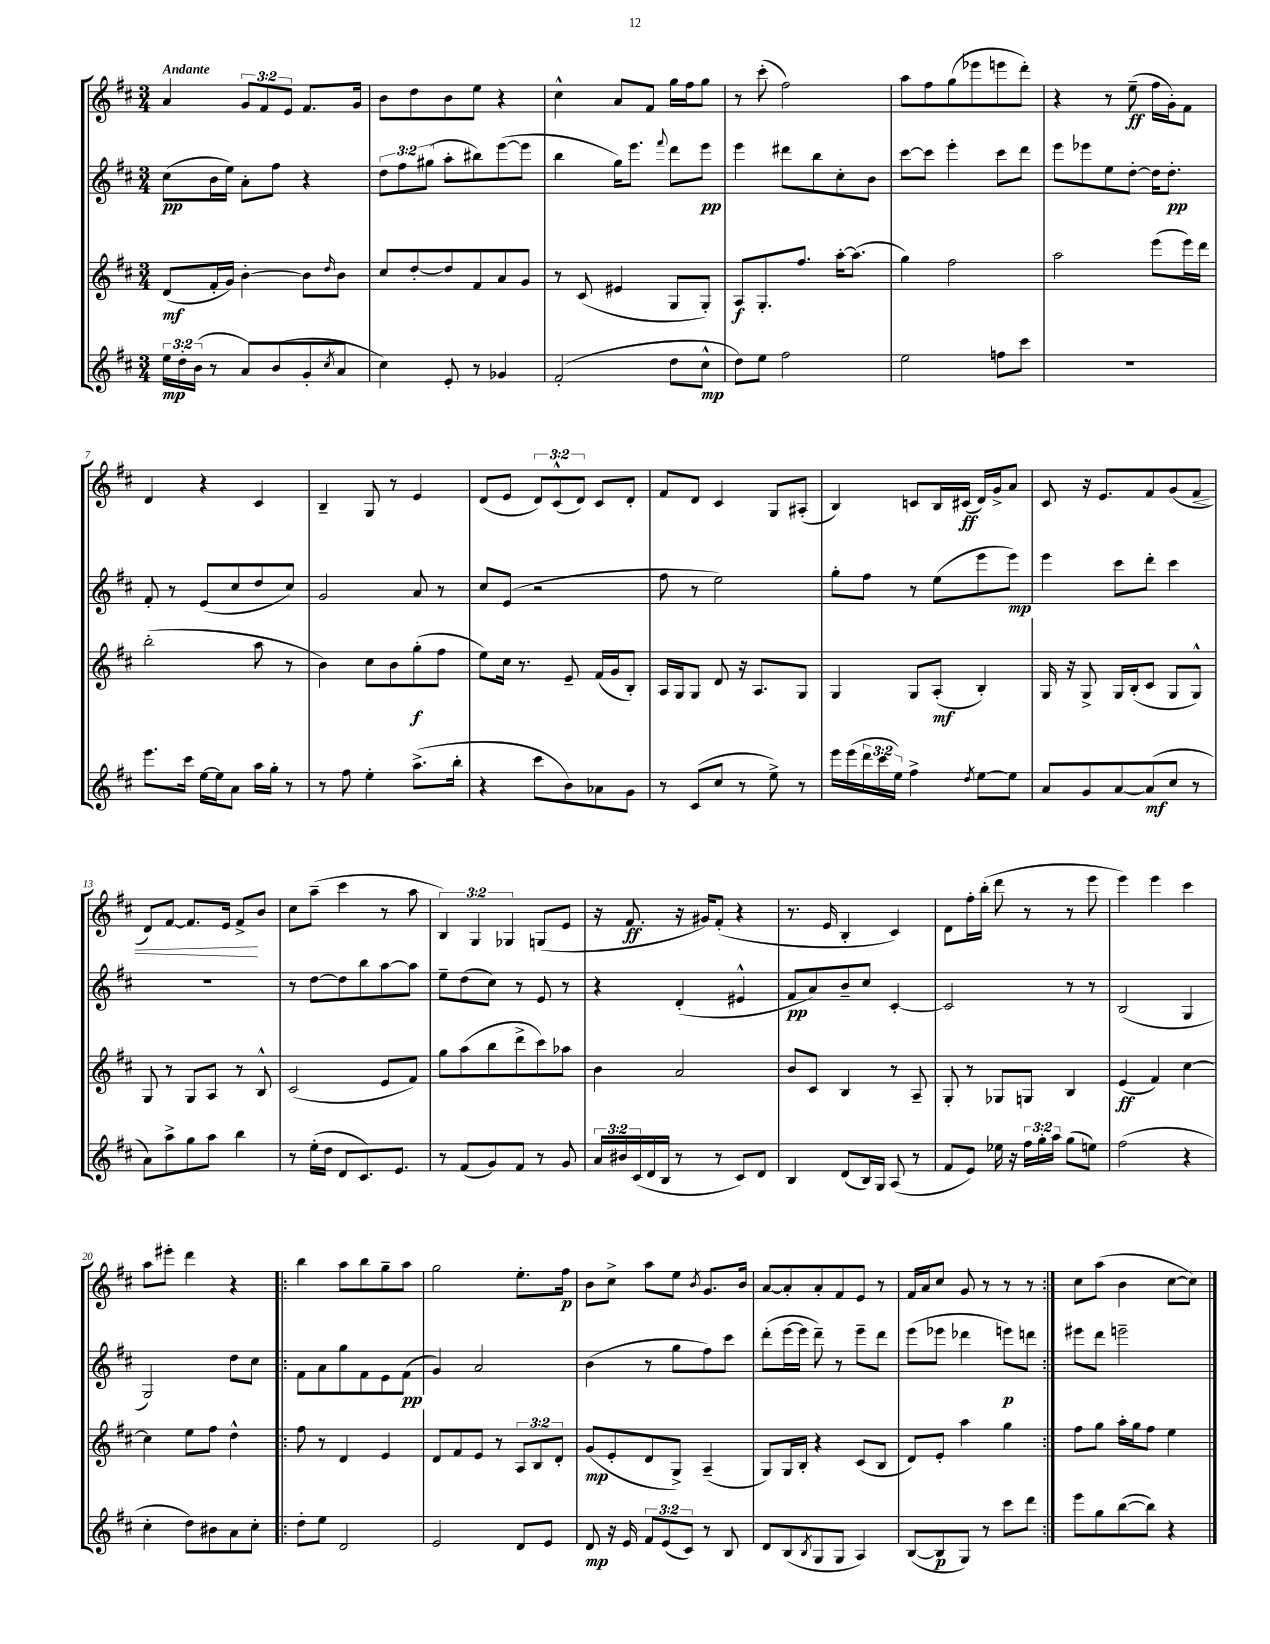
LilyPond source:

<<
\new StaffGroup <<
\new Staff = "s0" {
    \clef treble \key d \major \numericTimeSignature \time 3/4 \override Staff.TupletNumber.text = #tuplet-number::calc-fraction-text \tempo "Andante"
    a'4 \tuplet 3/2 { g'8 fis'8 e'8 } fis'8. g'16 |
    b'8 d''8 b'8 e''8 r4 |
    cis''4-^ a'8 fis'8 g''16 fis''16 g''8 |
    r8 cis'''8-.( fis''2) |
    a''8 fis''8 g''8( ees'''8 e'''8 d'''8-.) |
    r4 r8 e''8--\ff( fis''16 g'16-.) fis'8 |
    d'4 r4 cis'4 |
    b4-- g8 r8 e'4 |
    d'8( e'8 \tuplet 3/2 { d'8) cis'8-^( d'8) } cis'8 d'8-. |
    fis'8 d'8 cis'4 g8 ais8-.( |
    b4) c'8 b16 cis'16\ff( d'16) g'16-> a'8 |
    cis'8 r16 e'8. fis'8 g'8( fis'8\< |
    d'8) fis'8~ fis'8. e'16 fis'8->\! b'8 |
    cis''8 a''8--( cis'''4 r8 a''8 |
    \tuplet 3/2 { b4) g4 ges4 } g8( e'8 |
    r16 fis'8.\ff r16 gis'16) fis'8-.( r4 |
    r8. e'16 b4-. cis'4) |
    d'8 fis''16-. b''16-.( d'''8 r8 r8 e'''8 |
    e'''4) e'''4 cis'''4 |
    a''8 eis'''8-. d'''4 r4 |
    \repeat volta 2 { b''4 a''8 b''8 g''8-- a''8 |
    g''2 e''8.-. fis''16\p |
    b'8 cis''8-> a''8 e''8 \acciaccatura { b'8 } g'8. b'16 |
    a'8~ a'8-. a'8-. fis'8 e'8 r8 |
    fis'16 a'16 cis''8 g'8 r8 r8 r8 | }
    cis''8 a''8( b'4 cis''8~ cis''8) \bar "|." |
}
\new Staff = "s1" {
    \clef treble \key d \major \numericTimeSignature \time 3/4 \override Staff.TupletNumber.text = #tuplet-number::calc-fraction-text
    cis''8\pp( b'16 e''16) a'8-. fis''8 r4 |
    \tuplet 3/2 { d''8 fis''8 gis''8( } a''8-. bis''8) e'''8~( e'''8 |
    b''4 g''16) e'''8. \appoggiatura { fis'''8 } d'''8 e'''8\pp |
    e'''4 dis'''8 b''8 cis''8-. b'8 |
    cis'''8~ cis'''8 e'''4-. cis'''8 d'''8 |
    e'''8 ees'''8 e''8 d''8~-. d''16 d''8.-.\pp |
    fis'8-. r8 e'8( cis''8 d''8 cis''8) |
    g'2 a'8 r8 |
    cis''8 e'8( r2 |
    fis''8 r8 e''2) |
    g''8-. fis''8 r8 e''8( e'''8 e'''8\mp) |
    e'''4 cis'''8 d'''8-. cis'''4 |
    R2. |
    r8 d''8~ d''8 b''8 a''8~ a''8 |
    e''8-- d''8( cis''8) r8 e'8 r8 |
    r4 d'4-.( eis'4-^ |
    fis'8\pp a'8) b'8-- cis''8 cis'4~-. |
    cis'2 r8 r8 |
    b2( g4 |
    g2) d''8 cis''8 |
    \repeat volta 2 { fis'8 a'8 g''8 fis'8 e'8 fis'8\pp( |
    g'4) a'2 |
    b'4( r8 g''8 fis''8) cis'''8 |
    d'''8-.( e'''16~ e'''16 d'''8--) r8 e'''8-- d'''8 |
    e'''8( ees'''8 des'''4 e'''8\p) d'''8 | }
    eis'''8 d'''8 e'''2-- \bar "|." |
}
\new Staff = "s2" {
    \clef treble \key d \major \numericTimeSignature \time 3/4 \override Staff.TupletNumber.text = #tuplet-number::calc-fraction-text
    d'8\mf( fis'16-. g'16) b'4~-. b'8 \grace { d''16 } b'8 |
    cis''8 d''8~-. d''8 fis'8 a'8 g'8 |
    r8 cis'8( eis'4 g8 g8-.) |
    a8\f g8.-. fis''8. a''16~-. a''8.( |
    g''4) fis''2 |
    a''2 e'''8( e'''16) d'''16 |
    b''2-.( a''8 r8 |
    b'4) cis''8 b'8 g''8-.\f( fis''8 |
    e''8) cis''16 r8. e'8-- fis'16( g'16 b8-.) |
    a16 g16 g8 d'8 r16 a8. g8 |
    g4 g8 a8-.\mf( b4-.) |
    g16 r16 g8-> g16 b16-.( cis'8 g8 g8-^) |
    g8 r8 g8 a8 r8 b8-^ |
    cis'2( e'8 fis'8) |
    g''8 a''8( b''8 d'''8-> cis'''8) aes''8 |
    b'4 a'2 |
    b'8 cis'8 b4 r8 a8-- |
    g8-. r8 ges8 g8 b4 |
    e'4\ff( fis'4) cis''4~ |
    cis''4 e''8 fis''8 d''4-^ |
    \repeat volta 2 { fis''8 r8 d'4 e'4 |
    d'8 fis'8 e'8 r8 \tuplet 3/2 { a8 b8 d'8-. } |
    g'8\mp( e'8-. d'8 g8->) a4--( |
    g8) g16 b16-. r4 cis'8( b8 |
    d'8) e'8-. a''4 g''4 | }
    fis''8 g''8 a''16-. g''16 fis''8 e''4 \bar "|." |
}
\new Staff = "s3" {
    \clef treble \key d \major \numericTimeSignature \time 3/4 \override Staff.TupletNumber.text = #tuplet-number::calc-fraction-text
    \tuplet 3/2 { e''16\mp d''16-. b'16( } r8 a'8) b'8( g'8-. \acciaccatura { cis''8 } a'8 |
    cis''4) e'8-. r8 ges'4 |
    fis'2-.( d''8 cis''8-^\mp |
    d''8) e''8 fis''2 |
    e''2 f''8 cis'''8 |
    R2. |
    e'''8. cis'''16 e''16~ e''16 a'8 a''16 g''16-. r8 |
    r8 fis''8 e''4-. a''8.->( b''16-. |
    r4 cis'''8 b'8) aes'8 g'8 |
    r8 cis'8( cis''8 r8 e''8->) r8 |
    e'''16 e'''16( \tuplet 3/2 { d'''16 cis'''16 e''16) } fis''4-> \acciaccatura { d''8 } e''8~ e''8 |
    a'8 g'8 a'8~ a'8\mf( cis''8 r8 |
    a'8) a''8-> g''8 a''8 b''4 |
    r8 e''16-.( d''16 d'8 cis'8.) e'8. |
    r8 fis'8( g'8) fis'8 r8 g'8 |
    \tuplet 3/2 { a'16 bis'16 cis'16( } d'16 b16 r8 r8 cis'8) d'8 |
    b4 d'8( b16) g16 a8( r8 |
    fis'8 e'8) ees''16 r16 \tuplet 3/2 { fis''16 g''16-. a''16 } g''8( e''8) |
    fis''2( r4 |
    cis''4-. d''8) bis'8 a'8 cis''8-. |
    \repeat volta 2 { d''8-. e''8 d'2 |
    e'2 d'8 e'8 |
    d'8\mp r16 e'16 \tuplet 3/2 { fis'8 e'8( cis'8) } r8 b8 |
    d'8 b8( \acciaccatura { b8 } g8 g8 a4) |
    b8~( b8\p g8) r8 cis'''8 d'''8 | }
    e'''8 g''8 b''8~( b''8) r4 \bar "|." |
}
>>
>>
